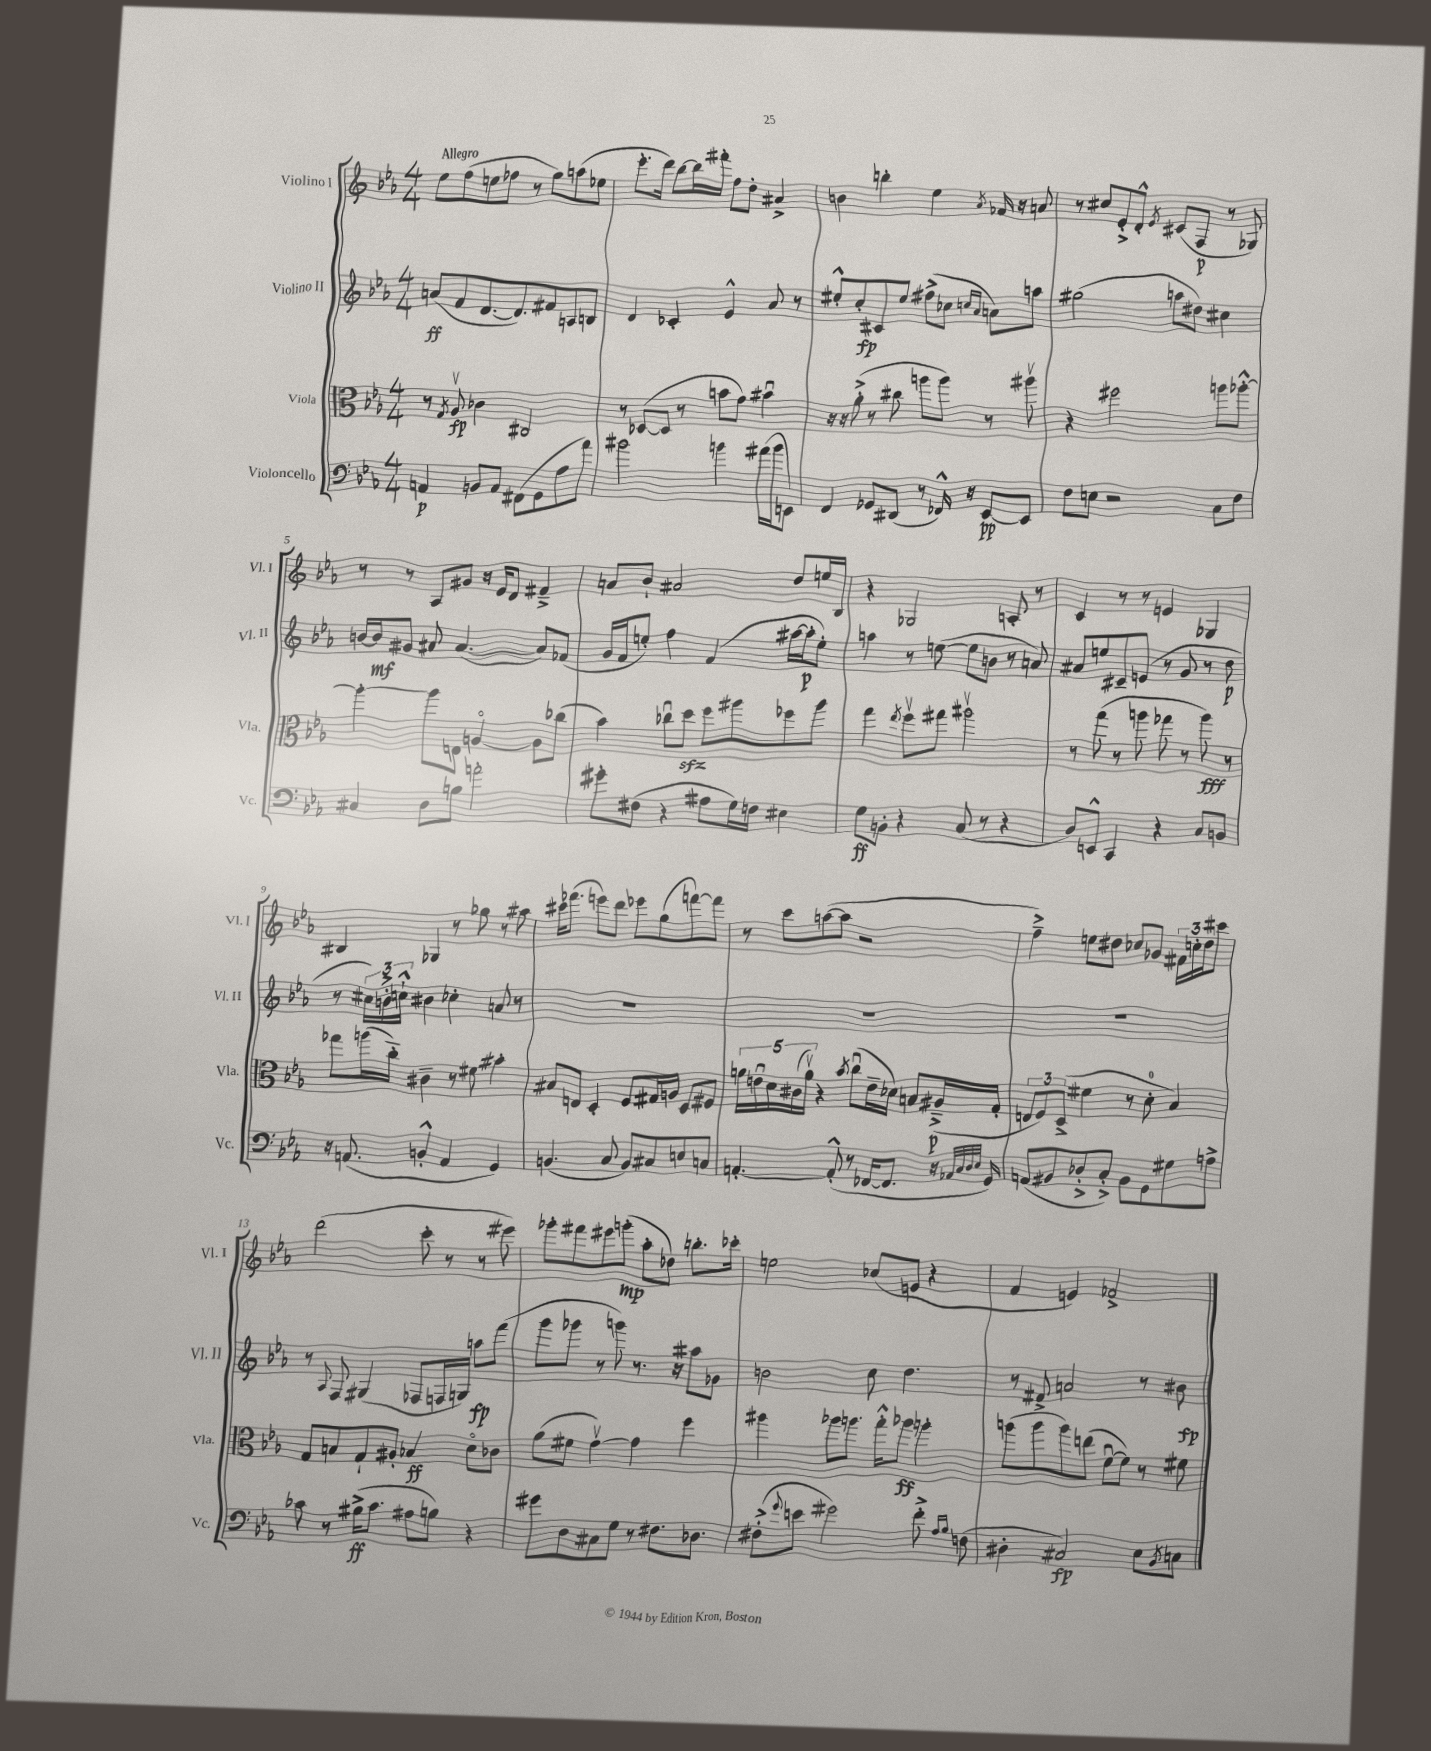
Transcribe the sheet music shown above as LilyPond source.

<<
\new StaffGroup <<
\new Staff = "s0" \with { instrumentName = "Violino I" shortInstrumentName = "Vl. I" } {
    \clef treble \key ees \major \numericTimeSignature \time 4/4 \tempo "Allegro"
    ees''8 f''8( e''8 fes''8 r8 g''8) a''8( ees''8 |
    ees'''8.-. d'''16) bes''8~ bes''16 fis'''16-. f''8 d''8-. ais'4-> |
    b'4 b''4-. ees''4 \acciaccatura { aes'8 } fes'16 r16 a'8 |
    r8 cis''8 ees'8-.-> d'8-.-^ \acciaccatura { ees'8 } cis'8( f8\p r8 ges8) |
    r8 r8 aes8 gis'8 r16 ees'16 d'8 fis'4---> |
    a'8 bes'8-! ais'2 d''8 e''16 bes16 |
    r4 ges2 a8-. r8 |
    c'4 r8 r8 e'4 ges4 |
    bis4 ges4 r8 ges''8 r8 ais''8 |
    cis'''16 fes'''8.( e'''8) d'''8 ees'''8 g''8( f'''8~) f'''8 |
    r8 c'''8 a''8~( a''8 r2 |
    f''4--->) e''8 dis''8 ces''8 ges'8 \tuplet 3/2 { fis'16 c''16-. dis''16 } cis'''8 |
    d'''2( c'''8-. r8 r8 eis'''8) |
    ges'''8-. fis'''8 eis'''8 g'''8-.\mp( aes''8-. des''8) b''8.-. ces'''16-. |
    e''2 ces''8( e'8 r4 |
    f'4 e'4) fes'2-> \bar "|." |
}
\new Staff = "s1" \with { instrumentName = "Violino II" shortInstrumentName = "Vl. II" } {
    \clef treble \key ees \major \numericTimeSignature \time 4/4
    a'8\ff( f'8 d'8.~ d'8.) fis'8 a8 b8 |
    d'4 ces'4-. ees'4-^ aes'8 r8 |
    eis''8-.-^ c''8-.\fp cis'8 eis''8 fis''8->( ces''8 \grace { c''16 aes'16 } a'8) a''8 |
    gis''2( a''8 dis''8) cis''4 |
    b'16~ b'16\mf gis'8 ais'8 ais'4.~( ais'8) fes'8( |
    g'16 f'16 e''8-.) f''4 f'4( ais''16~ ais''16-.\p e''8-.) |
    a''4 r8 e''8~( e''8 b'8 r8 a'8) |
    ais'8 e''8 cis'8-- e'8( r8 g'8 r8 d''8\p |
    r8 \tuplet 3/2 { cis''16) b'16-.-> c''16-!-^ } bis'4 ces''4-. a'8 r8 |
    R1 |
    R1 |
    R1 |
    r8 \appoggiatura { aes8 } f8 gis4( fes8 f16 g16) a''8\fp f'''8( |
    g'''8 ges'''8 r8 g'''8) r8. r16 ais''8 ges'8 |
    b'2 c''8 d''4. |
    r8 fis'8-> a'2 r8 bis'8\fp \bar "|." |
}
\new Staff = "s2" \with { instrumentName = "Viola" shortInstrumentName = "Vla." } {
    \clef alto \key ees \major \numericTimeSignature \time 4/4
    r8 \acciaccatura { g8 } aes8\upbow\fp ces'4 cis2 |
    r8 des8~( des8 r8 b'8 g'8) bis'4\downbow |
    r16 r16 aes'8-.->( r8 cis''8 a''8 a''8) r8 ais''8\upbow |
    r4 fis''2 a''8 aes''8~-.-^ |
    aes''4~-. aes''8 e8 a4~\flageolet a8 ces''8( |
    bes'4) ces''8\downbow d''8\sfz f''8 ais''8 fes''8 ais''8 |
    g''4 \acciaccatura { ees''8 } f''8\upbow gis''8 ais''2\upbow |
    r8 g''8( r8 a''8 ges''8 r8 a''8\fff) r8 |
    ges''8 a''16( c''16-_) cis'4-- r8 fis'8 bis'4-. |
    bis8 e8 d4-. f8 gis16 a16 d8 fis8 |
    \tuplet 5/4 { a'16 e'16\downbow d'16 cis'16( a'16\upbow) } r4 \acciaccatura { bes'8 } c''8\downbow( e'16-- des'16) b8 ais16--->\p( g16-. |
    \tuplet 3/2 { e8 f8) d8->( } fis'4 r8 d'8-0-. bes4) |
    g8 b8 g8-! ais8-. bes4\ff d'8\flageolet ces'8 |
    aes'8( fis'8 g'4~\upbow) g'4 f''4 |
    ais''4 aes''8 a''8. g''16-.-^ aes''8\ff a''4-. |
    a''8( a''8 a''8) e''8( f'8~\downbow f'8) r8 fis'8 \bar "|." |
}
\new Staff = "s3" \with { instrumentName = "Violoncello" shortInstrumentName = "Vc." } {
    \clef bass \key ees \major \numericTimeSignature \time 4/4
    a,4\p b,8 a,8 fis,8( g,8 aes8 aes'8) |
    bis'2 b'4 ais'16( b'16 e,8) |
    f,4 ges,8 dis,8( r8 fes,16-^) r16 ees,8~\pp ees,8 |
    f8 e8 r2 c8 f8 |
    cis4 d8 b8 a'2-. |
    gis'8-. fis8( r4 ais8 g16) f16 eis4 |
    g8\ff b,8-. r4 c8( r8 r4 |
    d8) e,8-^ c,4 r4 c8 b,8 |
    r16 a,8.( b,4-.-^ a,4 g,4) |
    b,4.( c8 b,8) cis8 e8 c8 |
    a,4.~-. a,8-.-^( r8 fes,16~ fes,8. r16 \grace { aes,32 c32 d32 ees32 } g,16) |
    a,8( bis,8 des8-.-> c8-.->) bis,8 g,8 gis8 a8-> |
    ces'8 r8 bis16->\ff( ces'8. ais8 b8) r4 |
    gis'8 d8 cis8 g8 r8 fis8. des8. |
    fis8-.->( \appoggiatura { g'8 } e'8 gis'2) f'8-.-> \grace { aes16 bes16 } f8( |
    dis4-. cis2\fp) ees8 \acciaccatura { bes,8 } c8 \bar "|." |
}
>>
>>
